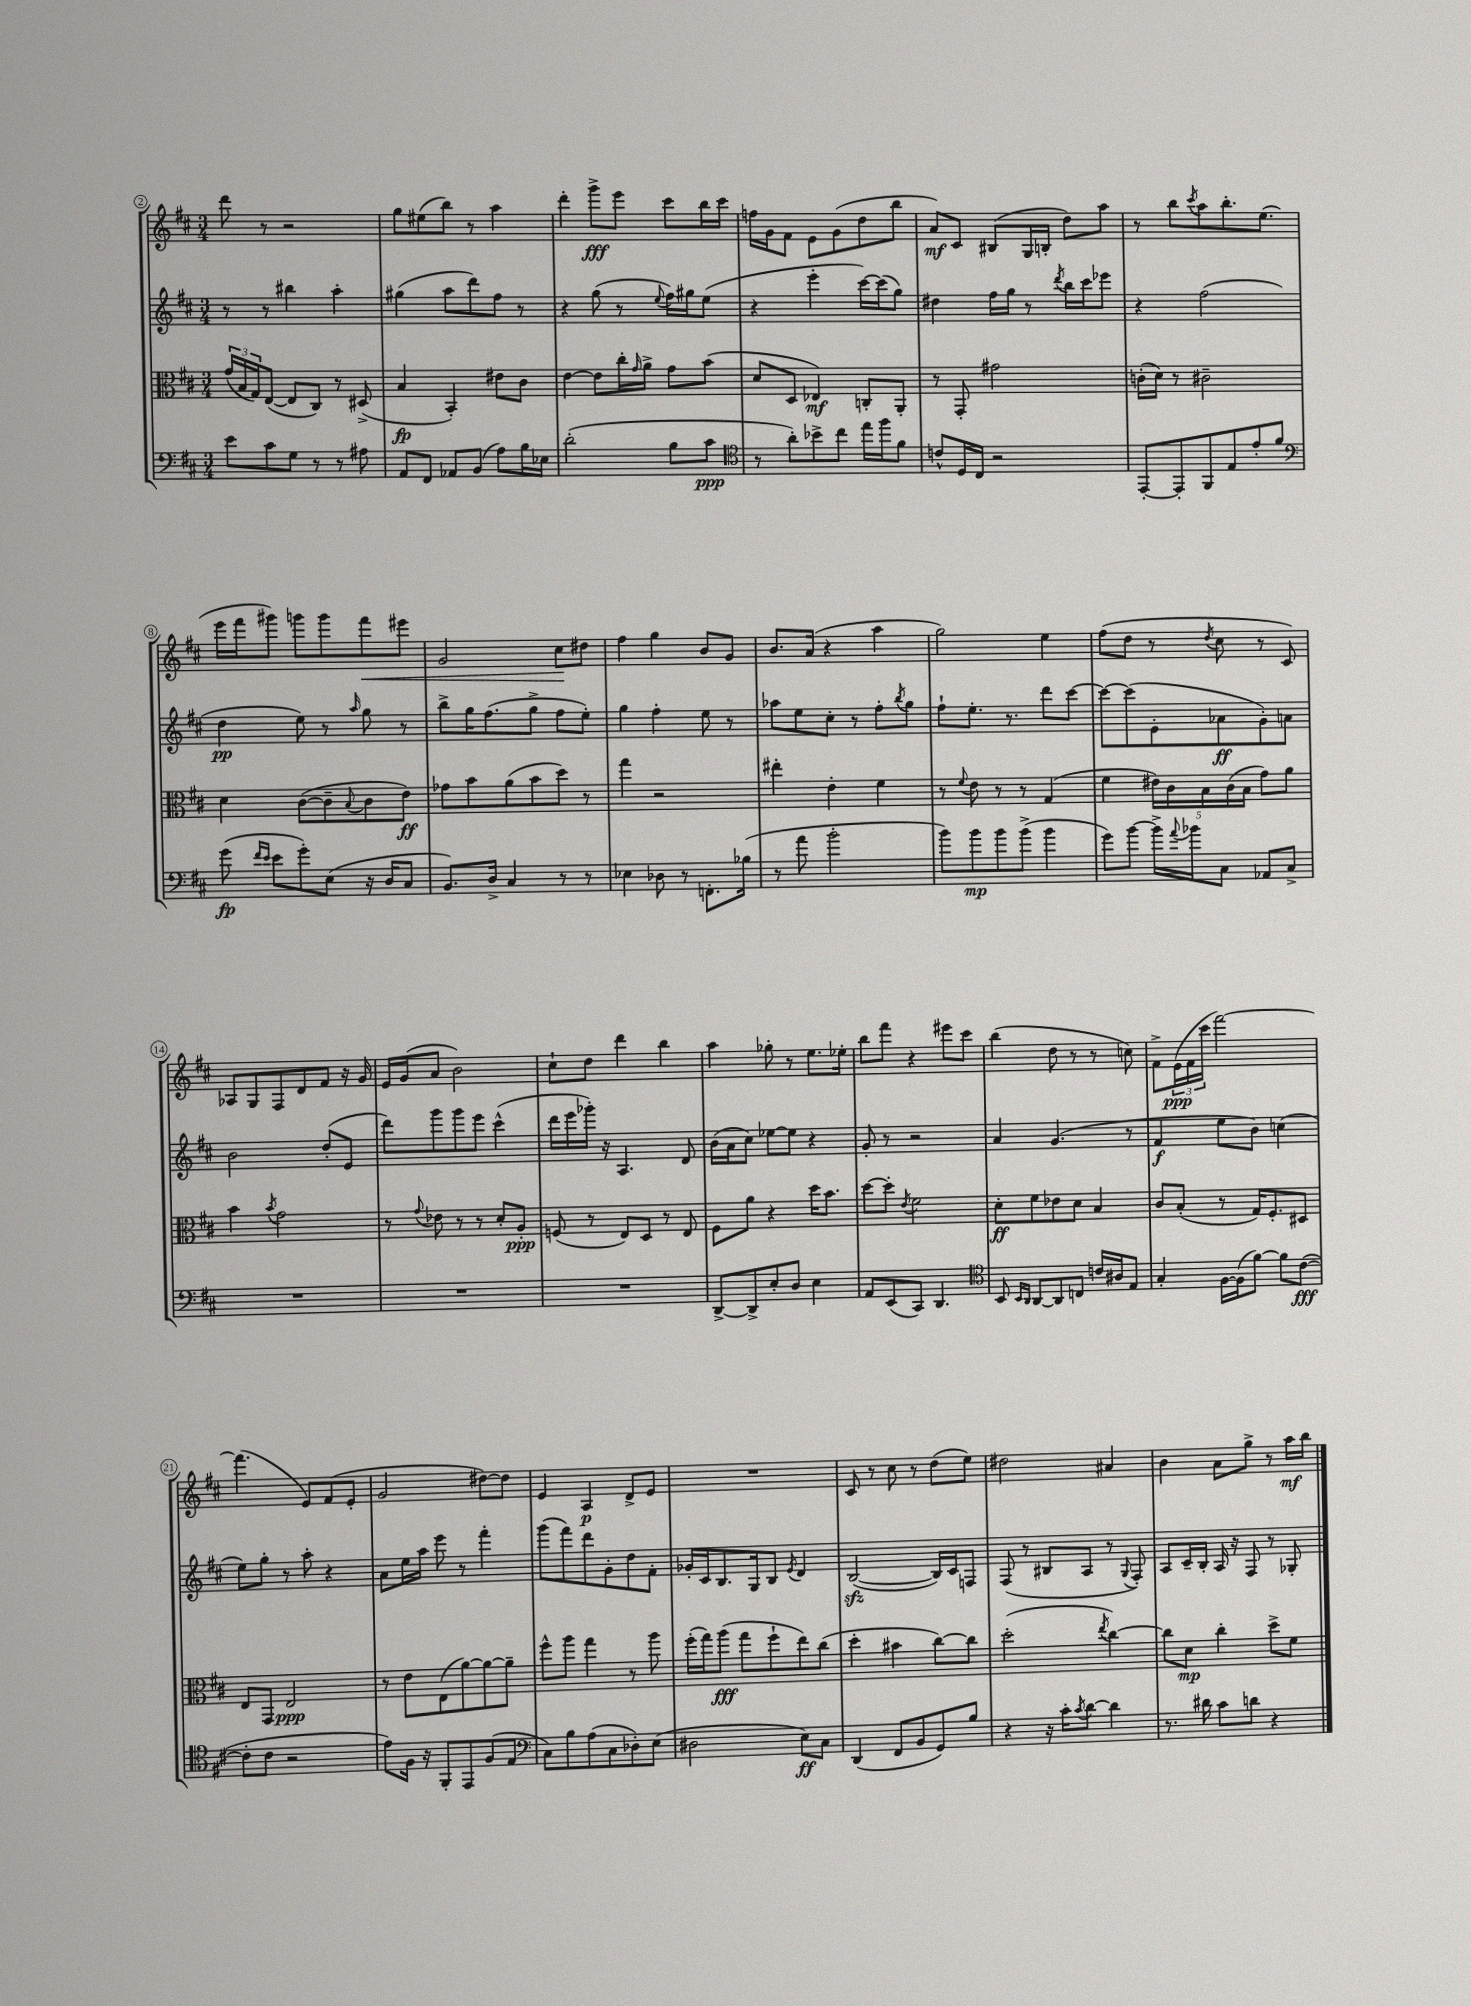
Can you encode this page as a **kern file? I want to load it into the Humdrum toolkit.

**kern	**kern	**kern	**kern
*staff4	*staff3	*staff2	*staff1
*clefF4	*clefC3	*clefG2	*clefG2
*k[f#c#]	*k[f#c#]	*k[f#c#]	*k[f#c#]
*M3/4	*M3/4	*M3/4	*M3/4
8e	(24g	8r	8ddd
.	24B	.	.
.	24G)	.	.
8c#	([8E	8r	8r
8G	8E]	4bb#	2r
8r	8C#)	.	.
8r	8r	4aa'	.
8A#	(8D#^	.	.
=	=	=	=
8AA	4B	(4gg#	8gg
8FF#	.	.	(8ee#
8AA-	4BB')	8aa	8bb)
(8BB	.	8ddd)	8r
8A)	8e#	8ff#	4aa
16B	8c#	8r	.
16E-	.	.	.
=	=	=	=
(2d'	[4e	4r	4ddd'
.	8e]	(8gg	8ggg^
.	16cc#'	8r	8eee
.	16qqg	.	.
.	16a^	.	.
.	.	8qqee	.
8B	8g	16ff#)	8ccc#
.	.	16gg#	.
8c#	(8b	(8ee	16bb
.	.	.	16ccc#
=	=	=	=
*clefC4	*	*	*
8r	8d	4r	16ff
.	.	.	16g
8a')	8D	.	8f#
8b-^	4E-)	4eee'	8e
8cc#	.	.	(8g
16ee	8C'	[16ccc#)	8dd
16ff#	.	(16ccc#]	.
8f#	8AA'	8gg)	8bb
=	=	=	=
8c^^	8r	4dd#	8a)
16D	8GG'	.	8c#
16C#	.	.	.
2r	2g#	16ff#	(8B#
.	.	16gg	.
.	.	8r	16G
.	.	.	16B'
.	.	8qddd	.
.	.	16bb	8dd)
.	.	16ccc#	.
.	.	8eee-	8aa
=	=	=	=
[8EE'	(16c'	4r	8r
.	16d)	.	.
8EE']	8r	.	8bb
.	.	.	8qccc#
8FF#	2c#~	(2ff#	8aa
8E	.	.	8.bb'
8e'	.	.	.
.	.	.	(8.ee
8f#	.	.	.
=	=	=	=
*clefF4	*	*	*
(8g	4d	4dd	16eee
.	.	.	16fff#
16qqf#	.	.	.
16qqe	.	.	.
8e	.	.	8ggg#)
8g')	([8c#	8ee)	8ggg
(8E	8c#~]	8r	8ggg
.	8qqB	16qqaa	.
16r	8c#	8gg	8fff#
16D	.	.	.
8C#	8e)	8r	8eee#
=	=	=	=
8.BB)	8g-	8bb^	2g
.	8b	16gg	.
16D^	.	(8.ff#	.
4C#	(8a	.	.
.	8b	8gg^	.
8r	8dd)	8ff#	8cc#
8r	8r	8ee')	8dd#
=	=	=	=
4E-	4gg	4gg	4ff#
8D-	2r	4ff#'	4gg
8r	.	.	.
8.FF'	.	8ee	8b
.	.	8r	8g
(16B-	.	.	.
=	=	=	=
8r	4ee#'	8aa-	8.b
8a	.	8ee	.
.	.	.	(16a
2b'	4e'	8cc#'	4r
.	.	8r	.
.	4f#	8ff#'	4aa
.	.	8qbb	.
.	.	8gg	.
=	=	=	=
8b)	8r	8ff#`	2gg)
.	8qqf#	.	.
8b	8e	8.ee'	.
8b	8r	.	.
.	.	8.r	.
(8b^	8r	.	.
4b	(4G	8ddd	4ee
.	.	[8ccc#	.
=	=	=	=
8g)	4f#	8ccc#_	(8ff#
[8b	.	(8ccc#]	8dd
16b^]	20e#)	8e'	8r
.	20c#	.	.
8qqa	.	.	.
16b-	.	.	.
.	20B	.	.
.	.	.	8qdd
8C#	.	8a-	8cc#
.	(20c#	.	.
.	20B	.	.
8AA-	8g)	8g')	8r
8C#^	8a	8a	8c#)
=	=	=	=
2.r	4b	2b	8A-
.	.	.	8G
.	8qb	.	.
.	2g	.	8F#
.	.	.	8d
.	.	(8dd'	8f#
.	.	8e	16r
.	.	.	16g
=	=	=	=
2.r	8r	8ddd)	16e
.	.	.	(16g
.	8qqg	.	.
.	8e-	8ggg	8a
.	8r	8ggg	2b)
.	8r	8eee	.
.	8d'	(4ccc#^^	.
.	8A'	.	.
=	=	=	=
2.r	(8F	16ddd	8cc#`
.	.	16eee	.
.	8r	16ggg-')	8dd
.	.	16r	.
.	8E)	4.A	4ddd
.	8D	.	.
.	8r	.	4bb
.	8E	8d	.
=	=	=	=
[8DD^	8F#	(16b	4aa
.	.	16a	.
8DD^]	8a	8cc#)	.
8E'	4r	[8ee-	8gg-'
8D	.	8ee-]	8r
4E	16dd	4r	8.ee
.	8.b	.	.
.	.	.	16ee-'
=	=	=	=
8AA	[8dd	8g'	8bb
(8EE	8dd']	8r	8fff#
.	8qe	.	.
8CC#)	2f#	2r	4r
4.DD	.	.	.
.	.	.	8eee#
.	.	.	8ccc#
=	=	=	=
*clefC4	*	*	*
8BB	8d'	4a	(4bb
16qqBB	.	.	.
16qqAA	.	.	.
[8AA	8f#	.	.
8AA]	8e-	(4.g	8dd
8C	8d	.	8r
16c	4B	.	8r
16A#	.	.	.
8E	.	8r	8cc)
=	=	=	=
4G'	8c#	4f#	8f#^
.	(8B'	.	(24e
.	.	.	24f#
.	.	.	24ccc#
[16F#	8r	8ee	[2fff#)
(16F#]	.	.	.
[8f#)	16G)	8b)	.
.	8.F#'	.	.
8f#]	.	(4cc	.
([8c#	8D#	.	.
=	=	=	=
8c#']	8E	8ee)	(4.fff#]
8c#	8GG	8gg'	.
2r	2E	8r	.
.	.	8aa'	8e)
.	.	4r	(8f#
.	.	.	8e'
=	=	=	=
8e)	8r	8a	2g
16F#	8e	16ee	.
16r	.	16aa	.
8FF#'	(8E	8eee	.
8EE	[8a)	8r	.
(8F#	8a_	4fff#'	[8dd#)
8E	8a~]	.	8dd#]
=	=	=	=
*clefF4	*	*	*
8C#)	8ff#^^	(8ggg	4e
8B	8aa	8fff#)	.
(8A	4gg	8ddd	4A
8C#	.	8g'	.
8D-')	8r	8dd	8d^
(8E	8aa	8f#'	8e
=	=	=	=
2D#	(16ff#'	16g-'	2.r
.	16gg)	16c#	.
.	(8aa	8.B	.
.	8gg	.	.
.	.	16G	.
.	8ff#`	8B	.
.	.	8qe	.
8E)	8ee)	4d	.
8C#	(8cc#	.	.
=	=	=	=
(4DD	4dd'	([2B	8c#
.	.	.	8r
8FF#	4b#	.	8cc#
8BB	.	.	8r
8GG)	[8cc#)	16B])	(8dd
.	.	16c#	.
8B	8cc#]	8F	8ee)
=	=	=	=
4r	(2dd'	(8F#	2dd#
.	.	8r	.
16r	.	8B#	.
16c#'	.	.	.
8qc#	.	.	.
[8d	.	8A	.
.	8qee	.	.
4d]	[4cc#)	8r	4a#
.	.	8qqG	.
.	.	8F#')	.
=	=	=	=
8.r	8cc#]	8A	4b
.	8d	16c#~	.
16d#	.	16B'	.
8c#	4cc#'	16A	8a
.	.	16r	.
8d	.	8F#	8gg^
4r	8dd^	8r	8r
.	8f#	8G-'	16aa
.	.	.	16bb
==	==	==	==
*-	*-	*-	*-
